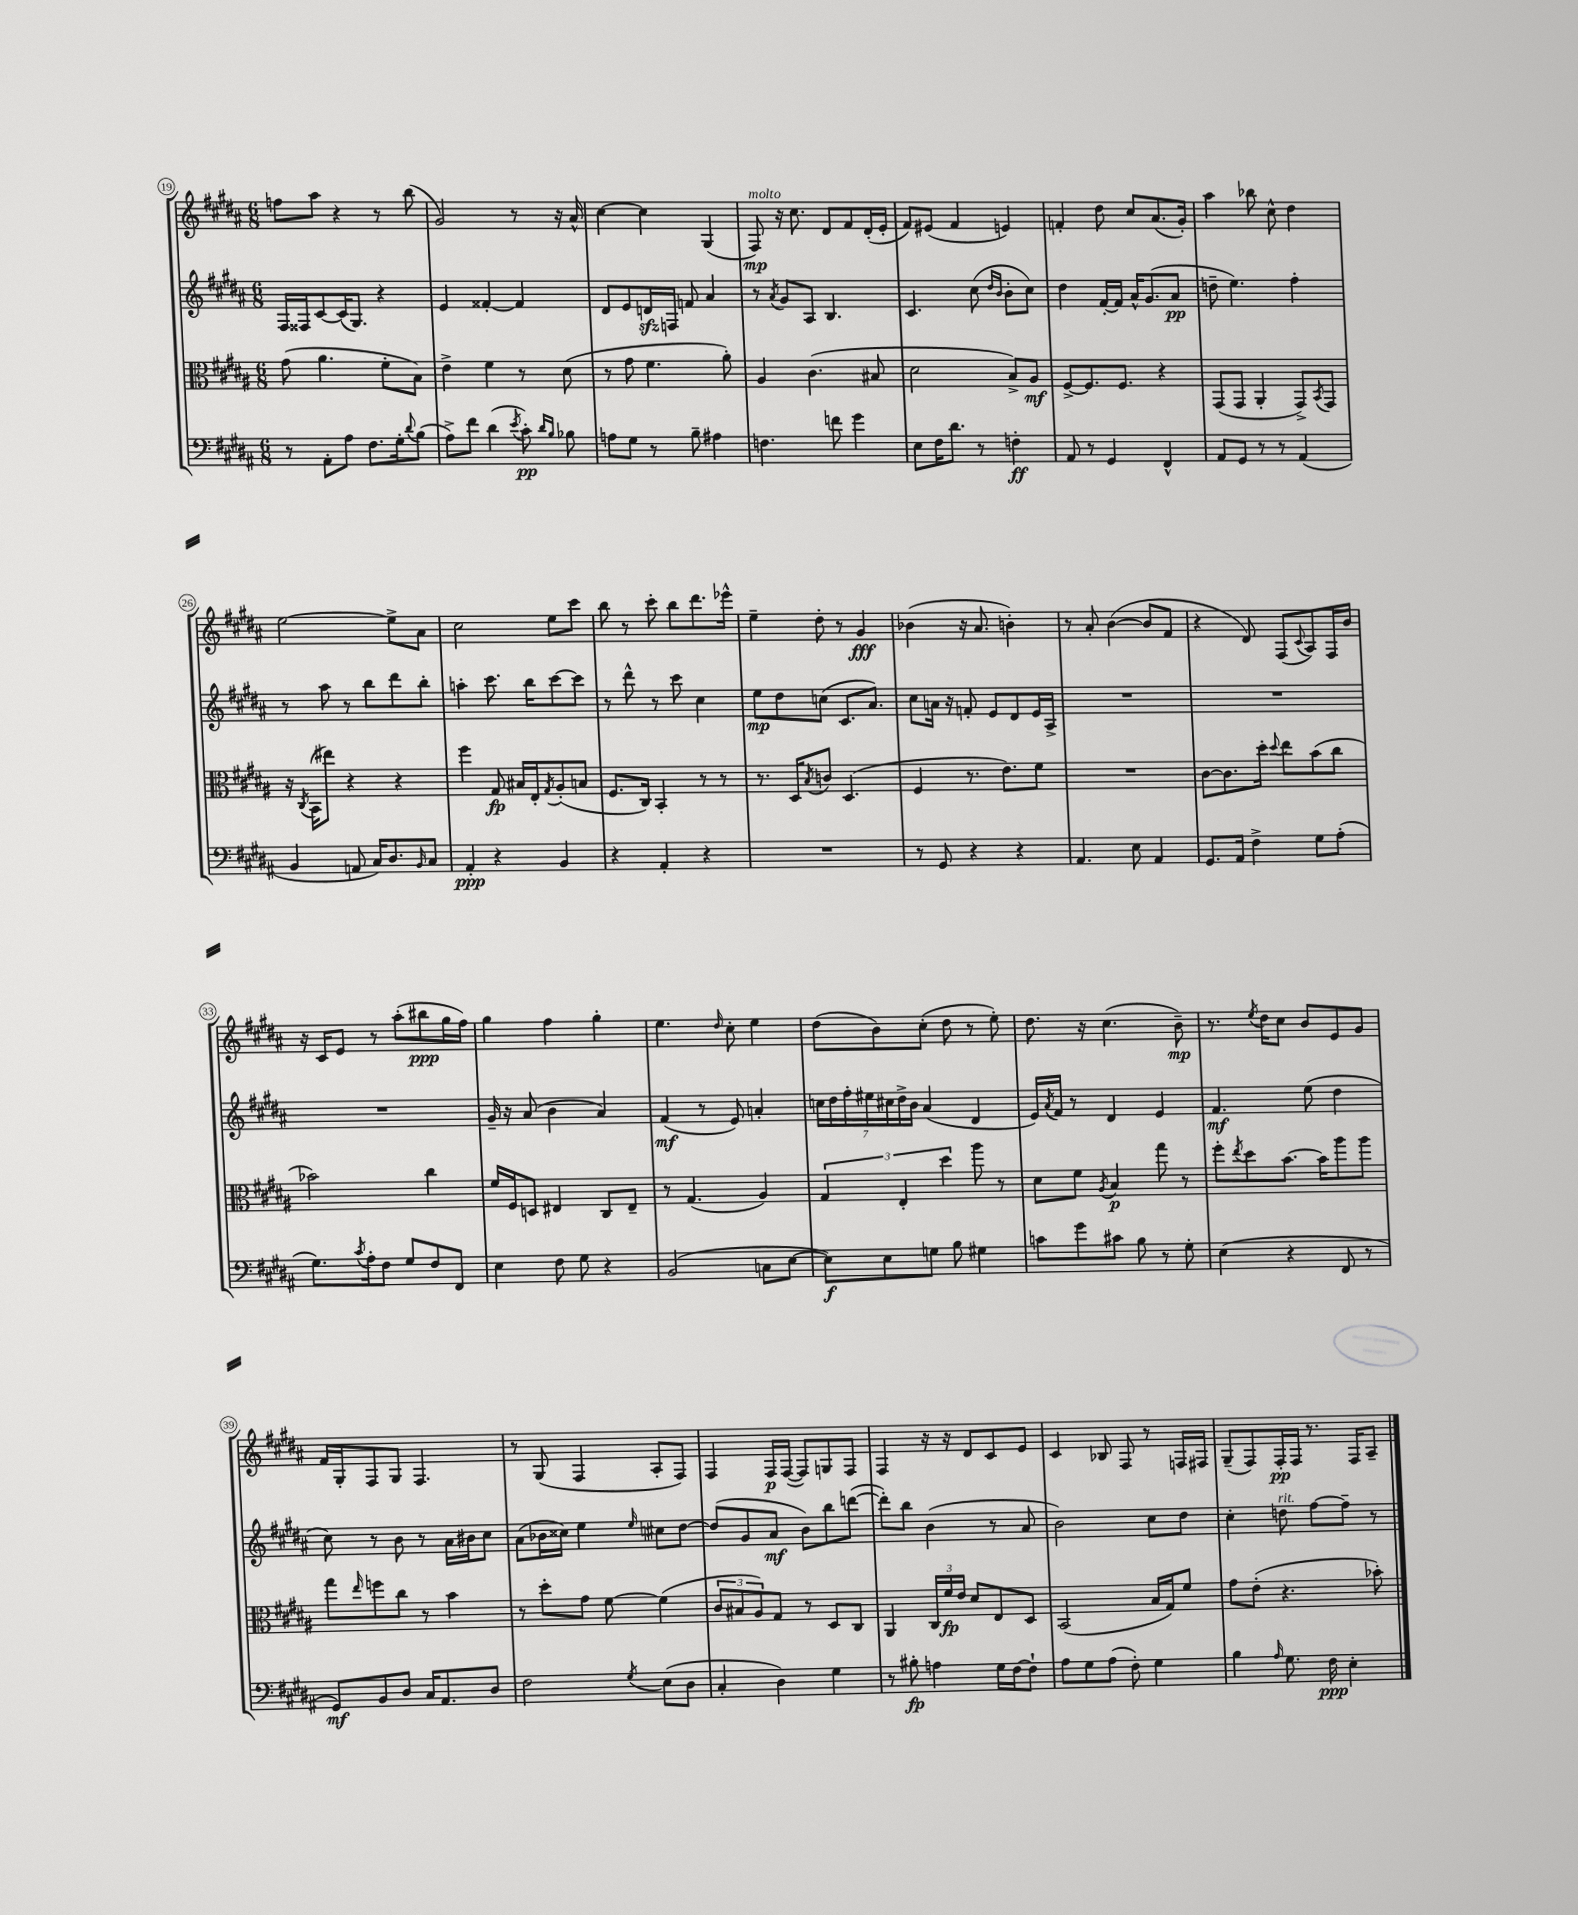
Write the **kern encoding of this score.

**kern	**dynam	**kern	**dynam	**kern	**dynam	**kern	**dynam
*part4	*part4	*part3	*part3	*part2	*part2	*part1	*part1
*staff4	*staff4	*staff3	*staff3	*staff2	*staff2	*staff1	*staff1
*clefF4	*	*clefC3	*	*clefG2	*	*clefG2	*
*k[f#c#g#d#a#]	*	*k[f#c#g#d#a#]	*	*k[f#c#g#d#a#]	*	*k[f#c#g#d#a#]	*
*M6/8	*	*M6/8	*	*M6/8	*	*M6/8	*
=19	=19	=19	=19	=19	=19	=19	=19
8r	.	(8g#\	.	16F#/LL	.	8ffn\L	.
.	.	.	.	16F##X/J	.	.	.
8AA#'\L	.	4.a#\	.	[8c#/	.	8aa#\J	.
8A#\J	.	.	.	(16c#/K]	.	4r	.
.	.	.	.	8.G#/J)	.	.	.
8.F#\L	.	.	.	.	.	.	.
.	.	8f#'\L	.	4r	.	8r	.
16G#'\k	.	.	.	.	.	.	.
8qqd#/	.	.	.	.	.	.	.
(8B\J	.	8B\J)	.	.	.	(8bb\	.
=20	=20	=20	=20	=20	=20	=20	=20
8A#^\L)	.	4e^\	.	4e/	.	2g#/)	.
8f#\J	.	.	.	.	.	.	.
(4d#\	.	4f#\	.	[4f##X'/	.	.	.
8qe/	.	.	.	.	.	.	.
8c#'\)	pp	8r	.	4f##/]	.	8r	.
16qqd#/LL	.	.	.	.	.	.	.
16qqB/JJ	.	.	.	.	.	.	.
8B-X\	.	(8d#\	.	.	.	16r	.
.	.	.	.	.	.	16a#^^/	.
=21	=21	=21	=21	=21	=21	=21	=21
8An\L	.	8r	.	8d#/L	.	[4cc#\	.
8G#\J	.	8g#\	.	8e/	.	.	.
8r	.	4.f#\	.	16dnzz/L	.	4cc#\]	.
.	.	.	.	16Fn/JJ	.	.	.
8B~\	.	.	.	8fn/	.	.	.
4A#X\	.	.	.	4a#/	.	(4G#/	.
.	.	8a#'\)	.	.	.	.	.
=22	=22	=22	=22	=22	=22	=22	=22
!	!	!	!	!	!	!LO:TX:a:i:t=molto	!
4.Fn\	.	4A#/	.	8r	.	8F#/)	mp
.	.	.	.	8qa#/	.	.	.
.	.	.	.	8g#/L	.	16r	.
.	.	.	.	.	.	8.cc#\	.
.	.	(4.c#\	.	8A#/J	.	.	.
8fn\	.	.	.	4.B/	.	8d#/L	.
4g#\	.	.	.	.	.	8f#/	.
.	.	8B#X/	.	.	.	(16d#'/L	.
.	.	.	.	.	.	16e'/JJ	.
=23	=23	=23	=23	=23	=23	=23	=23
8E\L	.	2d#\	.	4.c#/	.	8f#/L)	.
16F#\K	.	.	.	.	.	(8e#X/J	.
8.d#\J	.	.	.	.	.	.	.
.	.	.	.	.	.	4f#/	.
8r	.	.	.	(8cc#\	.	.	.
.	.	.	.	16qqdd#/LL	.	.	.
.	.	.	.	16qqb/JJ	.	.	.
4Fn'\	ff	8B^/L)	.	8b'\L	.	4en/)	.
.	.	8A#/J	mf	8cc#\J)	.	.	.
=24	=24	=24	=24	=24	=24	=24	=24
8AA#/	.	[8F#^/L	.	4dd#\	.	4fn'/	.
8r	.	8.F#/]	.	.	.	.	.
4GG#/	.	.	.	[16f#'/LL	.	8dd#\	.
.	.	8.F#/J	.	16f#/JJ]	.	.	.
.	.	.	.	16a#^^/KL	.	8cc#/L	.
.	.	.	.	(8.g#/	.	.	.
4FF#^^/	.	4r	.	.	.	(8.a#/	.
.	.	.	.	8a#/J	pp	.	.
.	.	.	.	.	.	16g#'/Jk)	.
=25	=25	=25	=25	=25	=25	=25	=25
8AA#/L	.	(8GG#/L	.	8ddn~\	.	4aa#\	.
8GG#/J	.	8GG#/J	.	4.ee\)	.	.	.
8r	.	4AA#'/	.	.	.	8bb-X\	.
8r	.	.	.	.	.	8cc#^^\	.
(4AA#/	.	8GG#^/L)	.	4ff#'\	.	4dd#\	.
.	.	8qBB/	.	.	.	.	.
.	.	8GG#/J	.	.	.	.	.
!!LO:LB:g=z
=26	=26	=26	=26	=26	=26	=26	=26
4BB/	.	16r	.	8r	.	[2ee\	.
.	.	8qC#/	.	.	.	.	.
.	.	(16BB\KL	.	.	.	.	.
.	.	8ee#X\J)	.	8aa#\	.	.	.
8AAn/	.	4r	.	8r	.	.	.
16C#/KL)	.	.	.	8bb\L	.	.	.
8.D#/	.	.	.	.	.	.	.
.	.	4r	.	8ddd#\	.	8ee^\L]	.
16qqBB/	.	.	.	.	.	.	.
8C#/J	.	.	.	8bb'\J	.	8a#\J	.
=27	=27	=27	=27	=27	=27	=27	=27
4AA#'/	ppp	4ff#\	.	4aan'\	.	2cc#\	.
4r	.	8G#/	fp	8.ccc#\	.	.	.
.	.	16B#X/LL	.	.	.	.	.
.	.	16E'/J	.	16bb\KL	.	.	.
.	.	8qG#/	.	.	.	.	.
4BB/	.	(8A#'/	.	[8ccc#\	.	8ee\L	.
.	.	8Bn/J	.	8ccc#\J]	.	8ccc#\J	.
=28	=28	=28	=28	=28	=28	=28	=28
4r	.	8.F#/L	.	8r	.	8bb\	.
.	.	.	.	8ddd#^^\	.	8r	.
.	.	16C#/Jk)	.	.	.	.	.
4AA#'/	.	4BB'/	.	8r	.	8ccc#'\	.
.	.	.	.	8ccc#\	.	8bb\L	.
4r	.	8r	.	4cc#\	.	8.ddd#\	.
.	.	8r	.	.	.	.	.
.	.	.	.	.	.	16eee-X^^\Jk	.
=29	=29	=29	=29	=29	=29	=29	=29
2.r	.	8.r	.	8ee\L	mp	4ee~\	.
.	.	.	.	8dd#\	.	.	.
.	.	16D#/KL	.	.	.	.	.
.	.	8qB/	.	.	.	.	.
.	.	8cn/J	.	(8ccn\J	.	8dd#'\	.
.	.	(4.D#/	.	8.c#/L	.	8r	.
.	.	.	.	.	.	4g#/	fff
.	.	.	.	8.a#/J)	.	.	.
=30	=30	=30	=30	=30	=30	=30	=30
8r	.	4F#/	.	8cc#\L	.	(4b-X\	.
8GG#/	.	.	.	16an\Jk	.	.	.
.	.	.	.	16r	.	.	.
4r	.	8.r	.	8fn'/	.	16r	.
.	.	.	.	.	.	8.a#/	.
.	.	.	.	8e/L	.	.	.
.	.	8.e\L)	.	.	.	.	.
4r	.	.	.	8d#/	.	4bn'\)	.
.	.	8f#\J	.	16e/L	.	.	.
.	.	.	.	16A#^/JJ	.	.	.
=31	=31	=31	=31	=31	=31	=31	=31
4.AA#/	.	2.r	.	2.r	.	8r	.
.	.	.	.	.	.	8a#'/	.
.	.	.	.	.	.	([4b\	.
8E\	.	.	.	.	.	.	.
4AA#/	.	.	.	.	.	8b/L]	.
.	.	.	.	.	.	8f#/J	.
=32	=32	=32	=32	=32	=32	=32	=32
8.GG#/L	.	[8c#\L	.	2.r	.	4r	.
.	.	8.c#\]	.	.	.	.	.
16AA#/Jk	.	.	.	.	.	.	.
4F#^\	.	.	.	.	.	8d#/)	.
.	.	16dd#'\Jk	.	.	.	.	.
.	.	8qqdd#/	.	.	.	.	.
.	.	8ee\L	.	.	.	(8F#/L	.
.	.	.	.	.	.	8qqc#/	.
8G#\L	.	(8b\	.	.	.	8A#/)	.
(8A#'\J	.	8cc#\J	.	.	.	16F#/L	.
.	.	.	.	.	.	16b/JJ	.
!!LO:LB:g=z
=33	=33	=33	=33	=33	=33	=33	=33
8.G#\L)	.	2b-X\)	.	2.r	.	16r	.
.	.	.	.	.	.	16c#/KL	.
.	.	.	.	.	.	8e/J	.
8qc#/	.	.	.	.	.	.	.
16A#'\k	.	.	.	.	.	.	.
8F#\J	.	.	.	.	.	8r	.
8G#/L	.	.	.	.	.	(8aa#'\L	.
8F#/	.	4cc#\	.	.	.	8bb#X\	ppp
8FF#/J	.	.	.	.	.	16gg#\L	.
.	.	.	.	.	.	16ff#\JJ)	.
=34	=34	=34	=34	=34	=34	=34	=34
4E\	.	16f#/LL	.	16g#~/	.	4gg#\	.
.	.	16F#/J	.	16r	.	.	.
.	.	8Dn/J	.	(8a#/	.	.	.
8F#\	.	4E#X/	.	4b\	.	4ff#\	.
8G#\	.	.	.	.	.	.	.
4r	.	8C#/L	.	4a#/)	.	4gg#'\	.
.	.	8E#~/J	.	.	.	.	.
=35	=35	=35	=35	=35	=35	=35	=35
(2BB/	.	8r	.	(4f#/	mf	4.ee\	.
.	.	(4.G#/	.	.	.	.	.
.	.	.	.	8r	.	.	.
.	.	.	.	.	.	16qqdd#/	.
.	.	.	.	8e/)	.	8cc#'\	.
8Cn\L	.	4A#/)	.	4an'/	.	4ee\	.
[8E\J	.	.	.	.	.	.	.
=36	=36	=36	=36	=36	=36	=36	=36
8E\L])	f	6G#/	.	28ccn\LL	.	(8dd#\L	.
.	.	.	.	28dd#\	.	.	.
.	.	.	.	28ff#'\	.	.	.
.	.	.	.	28ee#X\	.	.	.
8E\	.	.	.	.	.	8b\)	.
.	.	.	.	28cc#X\	.	.	.
.	.	6E'/	.	.	.	.	.
.	.	.	.	28dd#^\	.	.	.
.	.	.	.	28b\JJ	.	.	.
8Gn\J	.	.	.	(4a#/	.	(8cc#'\J	.
.	.	6dd#\	.	.	.	.	.
8B\	.	.	.	.	.	8dd#\	.
4G#X\	.	8aa#\	.	4d#/	.	8r	.
.	.	8r	.	.	.	8ee'\)	.
=37	=37	=37	=37	=37	=37	=37	=37
8cn\L	.	8d#\L	.	16e/LL)	.	8.dd#\	.
.	.	.	.	8qa#/	.	.	.
.	.	.	.	16f#/JJ	.	.	.
8g#\	.	8f#\J	.	8r	.	.	.
.	.	.	.	.	.	16r	.
.	.	8qA#/	.	.	.	.	.
8c#X\J	.	4B/	p	4d#/	.	(4.cc#\	.
8B\	.	.	.	.	.	.	.
8r	.	8gg#\	.	4e/	.	.	.
8G#'\	.	8r	.	.	.	8b~\)	mp
=38	=38	=38	=38	=38	=38	=38	=38
(4E\	.	8ff#'\L	.	4.f#/	mf	8.r	.
.	.	8qee/	.	.	.	.	.
.	.	8dd#\	.	.	.	.	.
.	.	.	.	.	.	8qee/	.
.	.	.	.	.	.	16dd#\KL	.
4r	.	[8.b\J	.	.	.	8cc#\J	.
.	.	.	.	(8ee\	.	8b/L	.
.	.	16b\KL]	.	.	.	.	.
8FF#/	.	8aa#\	.	4dd#\	.	8e/	.
8r	.	8aa#\J	.	.	.	8g#/J	.
!!LO:LB:g=z
=39	=39	=39	=39	=39	=39	=39	=39
8GG#/L)	mf	8gg#\L	.	8cc#\)	.	16f#/LL	.
.	.	.	.	.	.	16G#'/J	.
.	.	16qqee/	.	.	.	.	.
8BB/	.	8ffn\	.	8r	.	8F#/	.
8D#/J	.	8cc#\J	.	8b\	.	8G#/J	.
16C#/KL	.	8r	.	8r	.	4.F#/	.
8.AA#/	.	.	.	.	.	.	.
.	.	4b\	.	16a#\LL	.	.	.
.	.	.	.	16b#X\J	.	.	.
8D#/J	.	.	.	8cc#\J	.	.	.
=40	=40	=40	=40	=40	=40	=40	=40
2F#\	.	8r	.	(8a#\L	.	8r	.
.	.	8dd#'\L	.	16b-X\L	.	(8G#/	.
.	.	.	.	16cc##X\JJ)	.	.	.
.	.	8g#\J	.	4ee\	.	4F#/	.
.	.	[8f#\	.	.	.	.	.
8qG#/	.	.	.	16qqee/	.	.	.
(8E\L	.	(4f#\]	.	8cc#X\L	.	8A#'/L	.
8D#\J	.	.	.	[8dd#\J	.	8F#/J)	.
=41	=41	=41	=41	=41	=41	=41	=41
4C#'/	.	12c#/L	.	(8dd#/L]	.	4F#/	.
.	.	12B#X/	.	.	.	.	.
.	.	.	.	8g#/	.	.	.
.	.	12A#/)	.	.	.	.	.
4D#\)	.	8G#/J	.	8a#/J	mf	16F#/LL	p
.	.	.	.	.	.	([16F#/JJ	.
.	.	8r	.	8b\L)	.	8F#/L])	.
4G#\	.	8D#/L	.	8bb\	.	8Gn/	.
.	.	8C#/J	.	([8dddn\J	.	8F#/J	.
=42	=42	=42	=42	=42	=42	=42	=42
8r	.	4AA#/	.	8ddd'\L])	.	4F#/	.
8B#X'\	fp	.	.	8bb\J	.	.	.
4An\	.	24C#/LL	.	(4b\	.	16r	.
.	.	24f#/	fp	.	.	.	.
.	.	.	.	.	.	16r	.
.	.	24e/JJ	.	.	.	.	.
.	.	8d#/L	.	.	.	8d#/L	.
16G#\LL	.	8E/	.	8r	.	8c#/	.
[16F#\J	.	.	.	.	.	.	.
8F#`\J]	.	8D#/J	.	8a#/	.	8e/J	.
=43	=43	=43	=43	=43	=43	=43	=43
8A#\L	.	(2BB/	.	2b\)	.	4c#/	.
8G#\	.	.	.	.	.	.	.
(8A#\J	.	.	.	.	.	8B-X/	.
8F#'\)	.	.	.	.	.	8F#/	.
4G#\	.	16B/LL	.	8cc#\L	.	8r	.
.	.	16G#/J)	.	.	.	.	.
.	.	8f#/J	.	8dd#\J	.	16Fn/LL	.
.	.	.	.	.	.	16F#X/JJ	.
=44	=44	=44	=44	=44	=44	=44	=44
4B\	.	8g#\L	.	4cc#'\	.	(8G#~/L	.
.	.	(8e'\J	.	.	.	8F#/)	.
16qqA#/	.	.	.	.	.	.	.
!	!	!	!	!LO:TX:a:i:t=rit.	!	!	!
8.G#\	.	4.r	.	8ddn\	.	16F#'/L	pp
.	.	.	.	.	.	16F#/JJ	.
.	.	.	.	[8ff#\L	.	8.r	.
16F#\	ppp	.	.	.	.	.	.
4E'\	.	.	.	8ff#~\J]	.	.	.
.	.	.	.	.	.	16F#/KL	.
.	.	8b-X'\)	.	8r	.	8A#~/J	.
==	==	==	==	==	==	==	==
*-	*-	*-	*-	*-	*-	*-	*-
